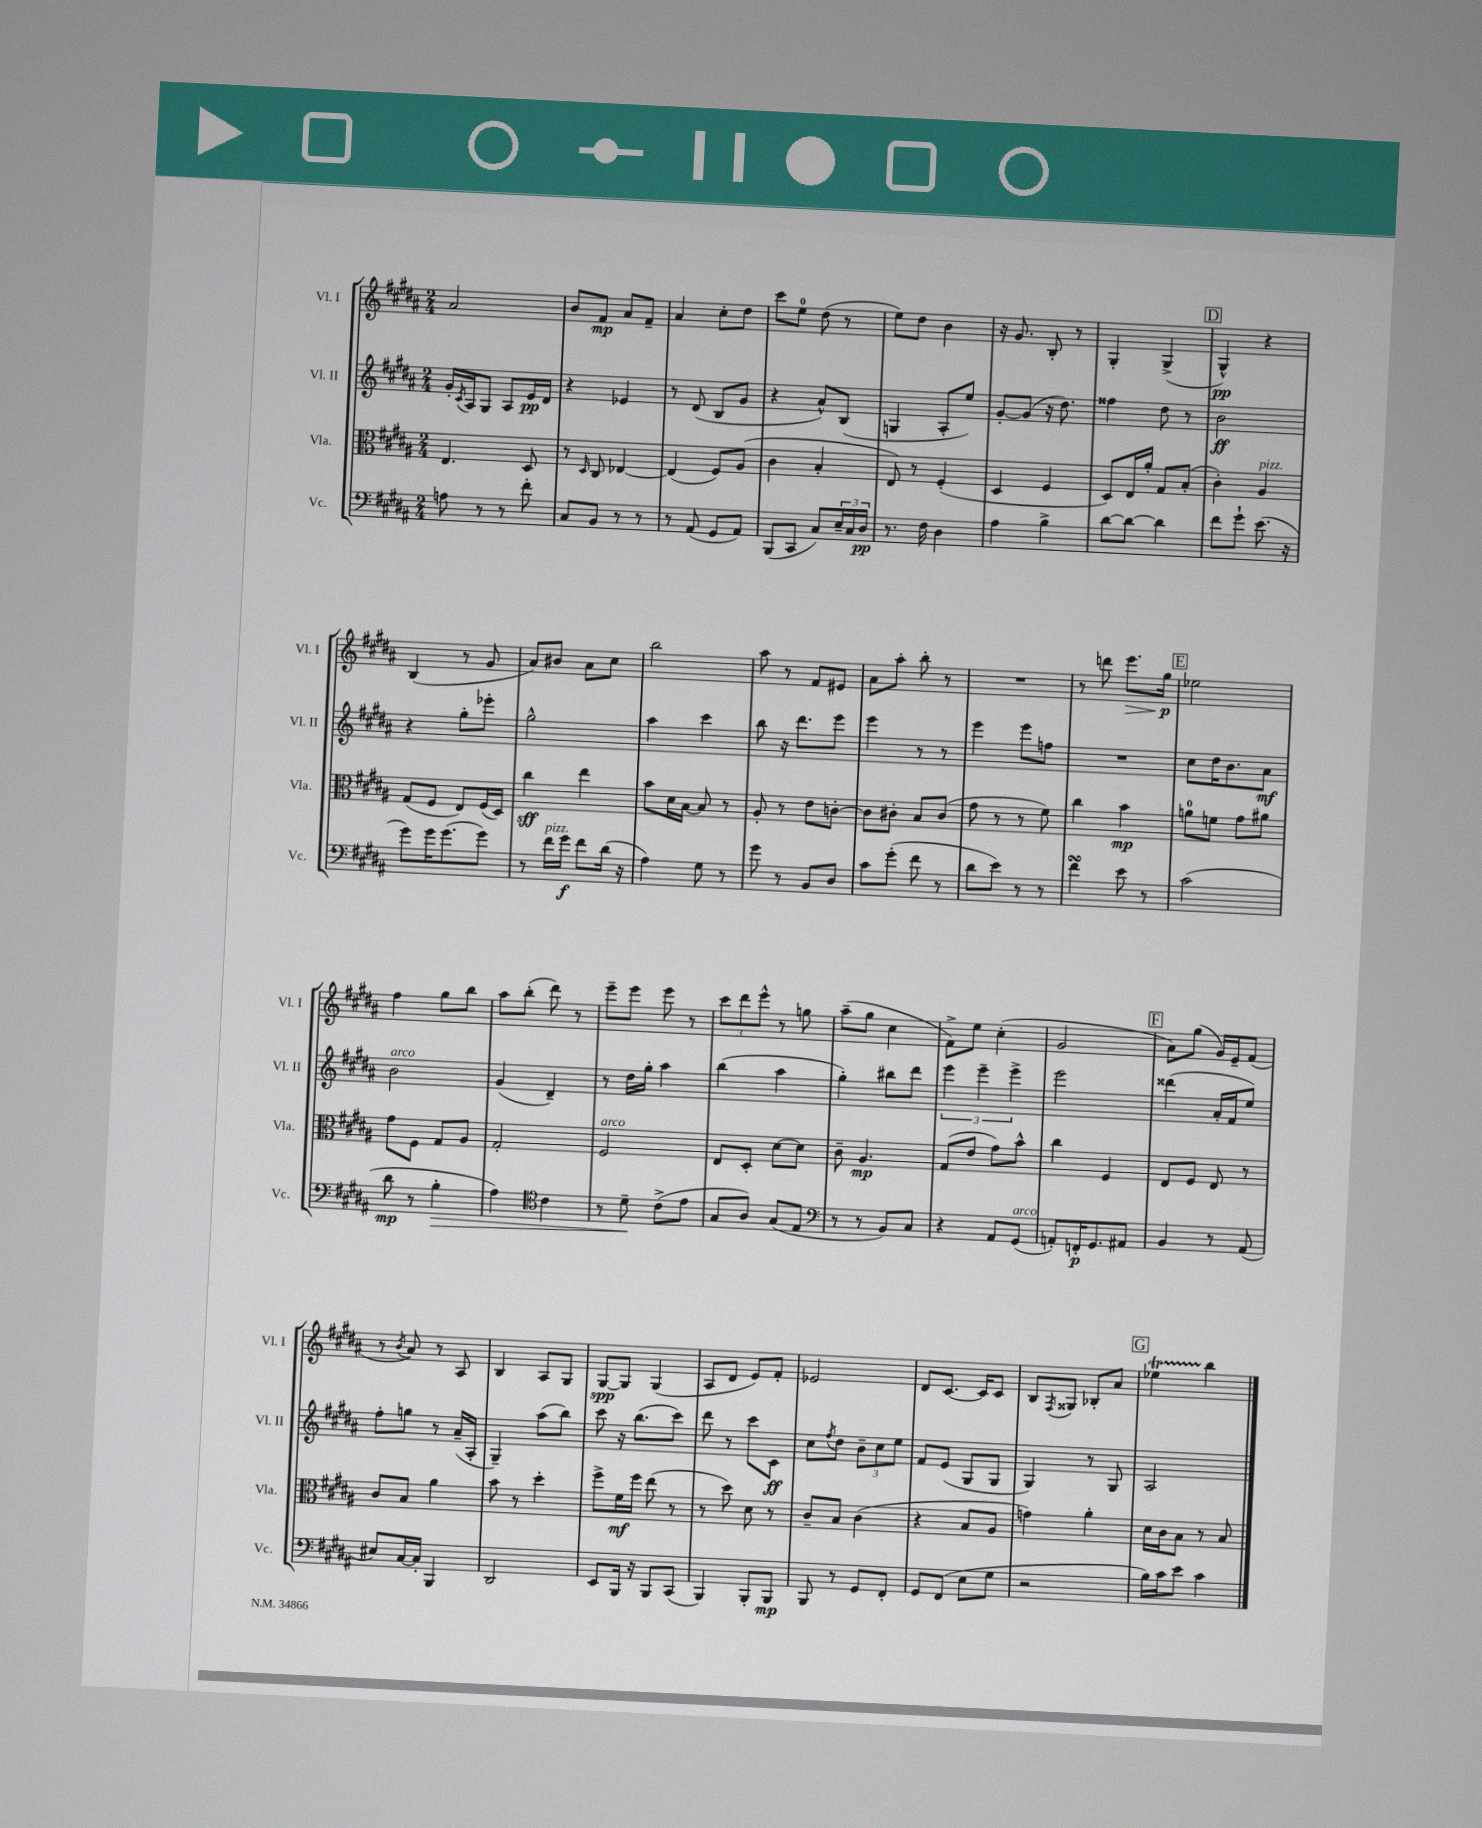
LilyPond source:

<<
\new StaffGroup <<
\new Staff = "s0" \with { instrumentName = "Vl. I" shortInstrumentName = "Vl. I" } {
    \clef treble \key b \major \numericTimeSignature \time 2/4
    ais'2 |
    b'8 fis'8\mp ais'8 fis'8-- |
    ais'4 cis''8-. dis''8 |
    cis'''8 e''8-0 dis''8( r8 |
    e''8) dis''8 b'4 |
    r16 gis'8. b8-. r8 |
    gis4-. gis4->( |
    \mark \markup { \box "D" } gis4-^\pp) r4 |
    b4( r8 gis'8 |
    ais'8) bis'8 ais'8 cis''8 |
    b''2 |
    ais''8 r8 fis'8 eis'8 |
    ais'8 ais''8-. b''8-. r8 |
    R2 |
    r8 d'''8 e'''8.\> gis''16\p\! |
    \mark \markup { \box "E" } ees''2 |
    fis''4 gis''8 b''8 |
    ais''8 b''8-.( dis'''8) r8 |
    e'''8-- e'''8 e'''8 r8 |
    \tuplet 3/2 { cis'''8 dis'''8 e'''8-^ } r8 g''8 |
    ais''8--( gis''8 cis''4 |
    fis'8->) e''8 cis''4-.( |
    gis'2 |
    \mark \markup { \box "F" } ais'8) gis''8( gis'16) e'16-- fis'8( |
    r8 \acciaccatura { b'8 } ais'8) r8 ais8 |
    b4 ais8 gis8 |
    gis8~\spp gis8 gis4( |
    ais8 dis'8 e'8) fis'8-. |
    ees'2 |
    dis'8 cis'8.~ cis'16 cis'8 |
    b8 \acciaccatura { fis8 } gisis8 bes8-. ais'8 |
    \mark \markup { \box "G" } ees''4\startTrillSpan b''4\stopTrillSpan \bar "|." |
}
\new Staff = "s1" \with { instrumentName = "Vl. II" shortInstrumentName = "Vl. II" } {
    \clef treble \key b \major \numericTimeSignature \time 2/4
    gis'16-. \acciaccatura { cis'8 } ais16 gis8 ais8 e'16\pp dis'16 |
    r4 ees'4 |
    r8 dis'8( b8 gis'8 |
    r4 ais'8-^) b8( |
    g4 ais8-. e''8) |
    gis'8~-. gis'8( r16 dis''8.) |
    fisis''4 dis''8 r8 |
    \mark \markup { \box "D" } b'2\ff |
    r4 gis''8-. ees'''8-. |
    gis''2-^ |
    ais''4 cis'''4 |
    b''8 r16 dis'''8. e'''8 |
    e'''4 r8 r8 |
    e'''4 e'''8 f''8 |
    R2 |
    \mark \markup { \box "E" } cis''8 dis''16 b'8. ais'8\mf |
    b'2^\markup { \italic "arco" } |
    gis'4( dis'4--) |
    r8 dis''16 gis''16-. ais''4 |
    b''4( ais''4 |
    gis''4-.) bis''8 dis'''8 |
    \tuplet 3/2 { e'''4 e'''4-- e'''4-> } |
    e'''2 |
    \mark \markup { \box "F" } disis'''4( ais'16-. fis'16 e''8) |
    fis''8-. g''8 r8 ais'16--( ais16-. |
    gis4--) ais''8( b''8) |
    cis'''8 r16 b''8.( cis'''8) |
    dis'''8 r8 cis'''8 cis'8\ff |
    cis''8 \acciaccatura { fis''8 } dis''8 \tuplet 3/2 { b'8-- cis''8 e''8 } |
    fis'8 e'8( gis8 gis8 |
    gis4) r8 gis8 |
    \mark \markup { \box "G" } ais2 \bar "|." |
}
\new Staff = "s2" \with { instrumentName = "Vla." shortInstrumentName = "Vla." } {
    \clef alto \key b \major \numericTimeSignature \time 2/4
    e4. dis8 |
    r8 \grace { dis16 } cis8 ees4~ |
    ees4( fis8) ais8( |
    cis'4 b4-. |
    e8) r8 fis4-.( |
    dis4 fis4 |
    dis8) e16 ais'16-. gis8 b8-.( |
    \mark \markup { \box "D" } cis'4-.) ais4^\markup { \italic "pizz." } |
    gis8( fis8 e8) fis16( dis16) |
    cis''4\sff e''4 |
    b'8 dis'16 b16~ b8 r8 |
    ais8-. r8 e'8 c'8~-. |
    c'8 cis'8-. b8 cis'8( |
    gis'8 r8 r8 fis'8) |
    cis''4 b'4\mp |
    \mark \markup { \box "E" } a'8-0 f'8 gis'8 ais'8 |
    gis'8 fis8 gis8 ais8 |
    gis2-. |
    fis2^\markup { \italic "arco" } |
    e8 dis8-. dis'8~ dis'8 |
    cis'8-- ais4.\mp |
    gis8( e'8 gis'8) b'8-^ |
    cis''4 fis4 |
    \mark \markup { \box "F" } e8 fis8 e8 r8 |
    cis'8 b8 ais'4 |
    b'8 r8 dis''4-. |
    fis''8-> fis'16\mf fis''16 e''8( r8 |
    r8 dis''8) dis'8 r8 |
    cis'8-- b8 cis'4( |
    r4 b8 ais8 |
    g'4) ais'4-. |
    \mark \markup { \box "G" } dis'16 cis'16 b8 r8 b8 \bar "|." |
}
\new Staff = "s3" \with { instrumentName = "Vc." shortInstrumentName = "Vc." } {
    \clef bass \key b \major \numericTimeSignature \time 2/4
    a8 r8 r8 fis'8-. |
    cis8 b,8 r8 r8 |
    r8 ais,8( gis,8 ais,8) |
    b,,8( cis,8 cis8) \tuplet 3/2 { e16-- cis16 dis16\pp } |
    r8. fis16 dis4 |
    ais4 b4-> |
    dis'8~ dis'8~ dis'4 |
    \mark \markup { \box "D" } fis'8 gis'8-! e'8.( r16 |
    gis'8) gis'16 gis'8.( gis'8) |
    r8 fis'16^\markup { \italic "pizz." } gis'16\f fis'8 dis'16( r16 |
    ais4) gis8 r8 |
    gis'8 r8 b,8 dis8 |
    cis'8 gis'8-.( fis'8 r8 |
    dis'8 e'8) r8 r8 |
    fis'4\turn e'8 r8 |
    \mark \markup { \box "E" } cis'2( |
    dis'8\mp r8 b4-.\> |
    ais4) \clef tenor cis'4 |
    r8 dis'8--\! cis'8->( e'8 |
    gis8 ais8) gis8( e8 |
    \clef bass r8 r8 b,8) cis8 |
    r4 ais,8 gis,8^\markup { \italic "arco" }( |
    a,8-.) f,16-.\p gis,8. ais,8 |
    \mark \markup { \box "F" } b,4 r8 ais,8( |
    eis8) cis16~ cis16-. b,,4 |
    dis,2 |
    e,8 b,,16 r16 b,,8 cis,8( |
    b,,4) b,,8-. b,,8\mp |
    b,,8 r8 gis,8 fis,8-. |
    gis,8 fis,8( e8 gis8 |
    r2 |
    \mark \markup { \box "G" } b16) cis'16 e'8 cis'4 \bar "|." |
}
>>
>>
\layout { \context { \Score \remove "Bar_number_engraver" } }
